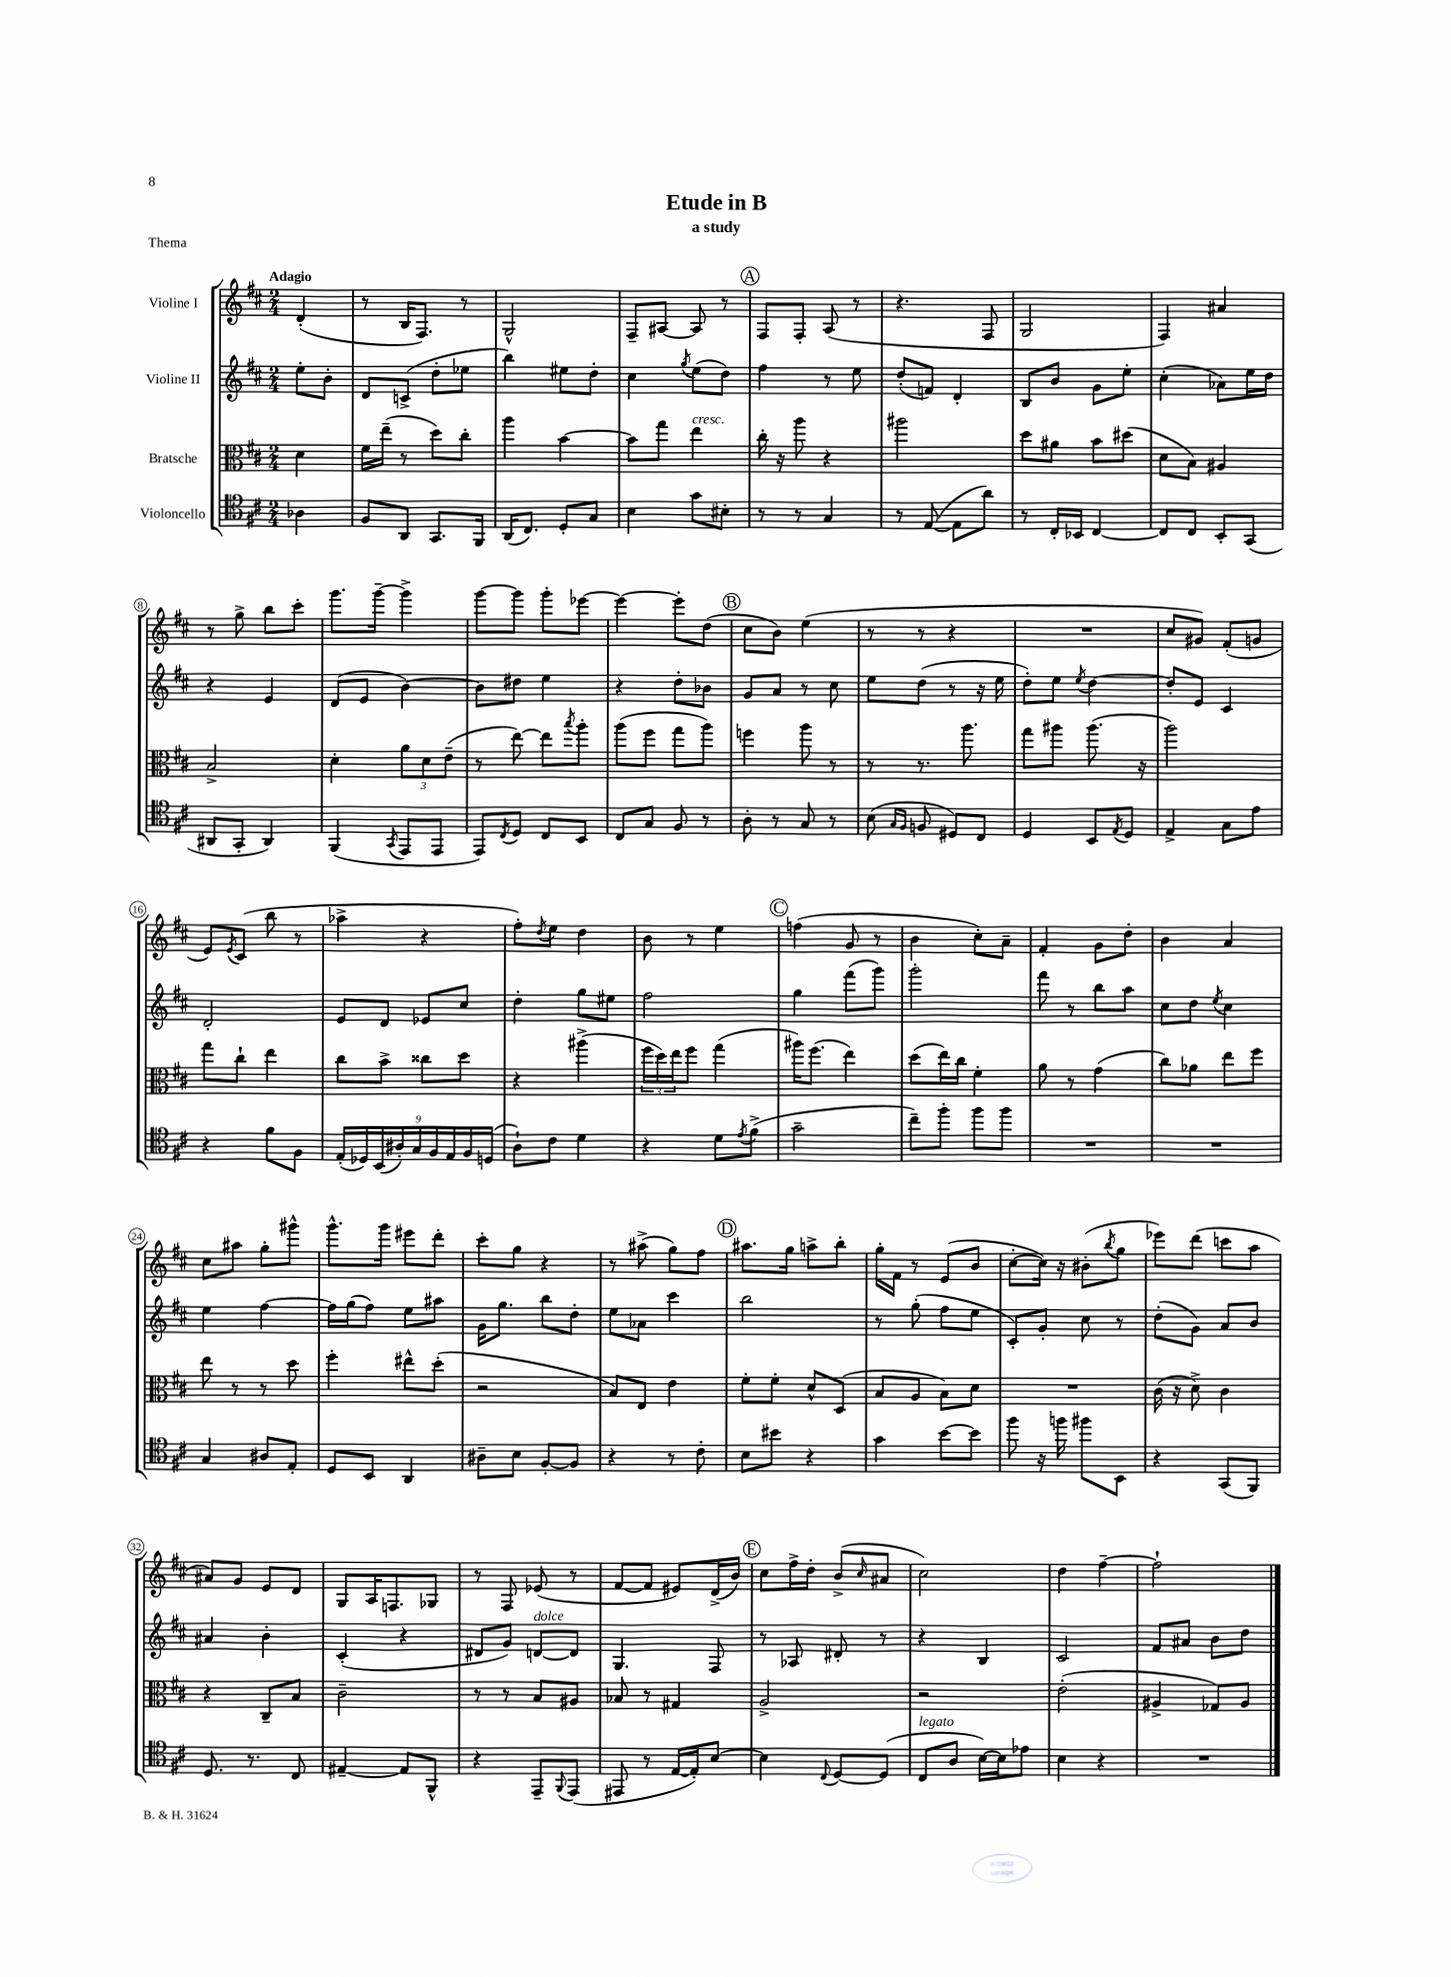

**kern	**kern	**kern	**kern
*part4	*part3	*part2	*part1
*staff4	*staff3	*staff2	*staff1
*I"Violoncello	*I"Bratsche	*I"Violine II	*I"Violine I
*clefC4	*clefC3	*clefG2	*clefG2
*k[f#c#]	*k[f#c#]	*k[f#c#]	*k[f#c#]
*M2/4	*M2/4	*M2/4	*M2/4
=	=	=	=
!	!	!	!LO:TX:a:B:t=Adagio
4A-X\	4d\	8ee'\L	(4d'/
.	.	8b'\J	.
=1	=1	=1	=1
8F#/L	16f#\LL	8d/L	8r
.	(16ee~\JJ	.	.
8AA/J	8r	(8cn^/J	16B/KL
.	.	.	8.F#/J)
8.GG/L	8dd\L)	8dd'\L	.
.	8cc#'\J	8ee-X\J	8r
16FF#/Jk	.	.	.
=2	=2	=2	=2
(16AA/KL	4aa\	4bb\)	2G^^/
8.C#/J)	.	.	.
8D'/L	[4b\	8ee#X\L	.
8G/J	.	8dd'\J	.
=3	=3	=3	=3
4B\	8b\L]	4cc#\	8F#~/L
.	8gg\J	.	[8A#X/J
.	.	8qgg/	.
!	!LO:TX:a:i:t=cresc.	!	!
8g\L	4ee\	(8ee\L	8A#/]
8B#X'\J	.	8dd\J)	8r
!!LO:REH:place=s1:t=A
=4	=4	=4	=4
8r	16cc#'\	4ff#\	8F#/L
.	16r	.	.
8r	8aa\	.	8F#'/J
4G/	4r	8r	(8A/
.	.	8ee\	8r
=5	=5	=5	=5
8r	2aa#X\	(8dd'/L	4.r
([8E/	.	8fn/J)	.
8E\L]	.	4d'/	.
8a\J)	.	.	8F#/
=6	=6	=6	=6
8r	8dd\L	8B/L	2G/
16C#'/LL	8a#X\J	8b/J	.
16BB-X/JJ	.	.	.
[4C#/	8b\L	8g\L	.
.	(8dd#X\J	8ee'\J	.
=7	=7	=7	=7
8C#/L]	8d\L	(4cc#'\	4F#/)
8C#/J	8B\J)	.	.
8BB'/L	4A#X/	8a-X\L)	4a#X/
(8GG/J	.	16ee\L	.
.	.	16dd\JJ	.
!!LO:LB:g=z
=8	=8	=8	=8
8AA#X/L	2B^/	4r	8r
8GG'/J	.	.	8gg^\
4AA#/)	.	4e/	8bb\L
.	.	.	8ccc#'\J
=9	=9	=9	=9
(4FF#/	4d'\	(8d/L	8.ggg\L
.	.	8e/J	.
.	.	.	[16ggg~\Jk
8qGG/	.	.	.
8EE/L	12a\L	[4b\)	4ggg^\]
.	12d\	.	.
8EE/J	.	.	.
.	(12e~\J	.	.
=10	=10	=10	=10
8EE/L)	8r	8b\L]	[8ggg\L
8qC#/	.	.	.
8D/J	[8ee\)	8dd#X\J	8ggg\J]
8C#/L	8ee\L]	4ee\	8ggg'\L
.	8qbb/	.	.
8BB/J	8aa'\J	.	[8eee-X\J
=11	=11	=11	=11
8C#/L	(8aa\L	4r	4eee-\_
8G/J	8ff#\J	.	.
8F#/	8gg\L	8dd'\L	8eee-'\L]
8r	8aa\J)	8b-X\J	(8dd\J
!!LO:REH:place=s1:t=B
=12	=12	=12	=12
8A'\	4ffn\	8g/L	8cc#\L
8r	.	8a/J	8b\J)
8G/	8aa\	8r	(4ee\
8r	8r	8cc#\	.
=13	=13	=13	=13
(8B\	8r	8ee\L	8r
16qqG/LL	.	.	.
16qqF#/JJ	.	.	.
8Fn/	8.r	(8dd\J	8r
8D#X/L)	.	8r	4r
.	8.aa\	.	.
8C#/J	.	16r	.
.	.	16ee\	.
=14	=14	=14	=14
4D/	8gg\L	8dd'\L)	2r
.	8aa#X\J	8ee\J	.
.	.	8qee/	.
8BB/L	(8.aa#\	[4dd\	.
8qE/	.	.	.
8D/J	.	.	.
.	16r	.	.
=15	=15	=15	=15
4E^/	2aa\)	8dd'/L]	8cc#/L
.	.	8e/J	8g#X/J)
8G\L	.	4c#/	(8f#'/L
8e\J	.	.	8gn/J
!!LO:LB:g=z
=16	=16	=16	=16
4r	8gg\L	2d'/	8e/L)
.	.	.	8qe/
.	8cc#`\J	.	(8c#/J
8f#\L	4ee\	.	8bb\
8F#\J	.	.	8r
=17	=17	=17	=17
(18E'/LL	8cc#\L	8e/L	4aa-X^\
18D-X/)	.	.	.
(18BB/	.	.	.
.	8b^\J	8d/J	.
18A#X'/)	.	.	.
18G/	.	.	.
.	8cc##X\L	8e-X/L	4r
18F#/	.	.	.
18E/	.	.	.
.	8dd\J	8cc#/J	.
18F#/	.	.	.
(18Dn/JJ	.	.	.
=18	=18	=18	=18
8A`\L)	4r	4dd'\	8ff#'\L)
.	.	.	8qdd/
8c#\J	.	.	8ee\J
4d\	(4aa#X^\	8gg\L	4dd\
.	.	8ee#X\J	.
=19	=19	=19	=19
4r	24ff#\LL	2ff#\	8b\
.	24dd\)	.	.
.	24ee\J	.	.
.	8ff#\J	.	8r
8d\L	(4gg\	.	4ee\
8qe/	.	.	.
(8f#^\J	.	.	.
!!LO:REH:place=s1:t=C
=20	=20	=20	=20
2g~\	16aa#X\KL)	4gg\	(4ffn\
.	(8.ff#\J	.	.
.	4ee\)	(8fff#\L	8g/
.	.	8ggg\J)	8r
=21	=21	=21	=21
8cc#~\L)	(8dd\L	2ggg'\	4b\
8ff#'\J	16ee\L)	.	.
.	16cc#\JJ	.	.
8ff#\L	4f#'\	.	8cc#'\L)
8ff#\J	.	.	8a~\J
=22	=22	=22	=22
2r	8a\	8fff#\	4f#'/
.	8r	8r	.
.	(4g\	8bb\L	8g\L
.	.	8aa\J	8dd'\J
=23	=23	=23	=23
2r	8cc#\L)	8cc#\L	4b\
.	8a-X\J	8dd\J	.
.	.	8qee/	.
.	8ee\L	4cc#\	4a/
.	8ff#\J	.	.
!!LO:LB:g=z
=24	=24	=24	=24
4G/	8ee\	4ee\	8cc#\L
.	8r	.	8aa#X\J
8A#X/L	8r	[4ff#\	8gg'\L
8E'/J	8dd\	.	8ggg#X^^\J
=25	=25	=25	=25
8D/L	4ff#'\	16ff#\LL]	8.ggg^^\L
.	.	(16gg\J	.
8BB/J	.	8ff#\J)	.
.	.	.	16ggg\Jk
4AA/	8ee#X^^\L	8ee\L	8eee#X\L
.	(8dd'\J	8aa#X\J	8ddd'\J
=26	=26	=26	=26
8A#X~\L	2r	16g\KL	8ccc#'\L
.	.	8.gg\J	.
8B\J	.	.	8gg\J
[8F#'/L	.	8bb\L	4r
8F#/J]	.	8dd'\J	.
=27	=27	=27	=27
4r	8B/L)	8ee\L	8r
.	8E/J	8a-X\J	(8aa#X^\
8r	4e\	4ccc#\	8gg\L)
8c#'\	.	.	8ff#\J
!!LO:REH:place=s1:t=D
=28	=28	=28	=28
8B\L	8f#'\L	2bb\	8.aa#X\L
8b#X\J	8f#'\J	.	.
.	.	.	16gg\Jk
4r	8d^^/L	.	8aan^\L
.	(8D/J	.	8bb'\J
=29	=29	=29	=29
4g\	8B/L	8r	16gg'\LL
.	.	.	16f#\JJ
.	8A/J	(8gg'\	8r
[8b\L	8B\L)	8ff#\L	(8e/L
8b\J]	8d\J	8ee\J	8b/J
=30	=30	=30	=30
8ff#\	2r	8c#'/L)	[8cc#'\L
16r	.	8g'/J	16cc#\Jk])
16ffn\	.	.	16r
8ff#X\L	.	8cc#\	(8b#X'\L
.	.	.	8qbb/
8BB\J	.	8r	8gg\J
=31	=31	=31	=31
4r	(16c#\	(8dd'\L	8eee-X\L)
.	16r	.	.
.	8d^\)	8g\J)	(8ddd\J
(8GG/L	4c#\	8a/L	8cccn\L
8FF#/J)	.	8b/J	8aa\J
!!LO:LB:g=z
=32	=32	=32	=32
8.D/	4r	4a#X/	8a#X/L)
.	.	.	8g/J
8.r	.	.	.
.	8C#~/L	4b'\	8e/L
8C#/	8B/J	.	8d/J
=33	=33	=33	=33
[4E#X~/	2c#~\	(4c#'/	8G/L
.	.	.	16A/K
.	.	.	8.Fn/
8E#/L]	.	4r	.
8FF#^^/J	.	.	8G-X/J
=34	=34	=34	=34
4r	8r	8d#X/L	8r
.	8r	8g/J)	8F#/
!	!	!LO:TX:a:i:t=dolce	!
8EE~/L	8B/L	[8dn/L	(8e-X/
8qqFF#/	.	.	.
(8EE/J	8A#X/J	8d/J]	8r
=35	=35	=35	=35
8EE#X/	8B-X/	4.G/	[8f#/L
8r	8r	.	8f#/J]
[16E/LL	4G#X/	.	8e#X/L)
16E'/J])	.	.	.
[8B/J	.	8F#/	(16d^/L
.	.	.	16b/JJ)
!!LO:REH:place=s1:t=E
=36	=36	=36	=36
4B\]	2A^/	8r	8cc#\L
.	.	8A-X/	16ff#^\L
.	.	.	16dd'\JJ
8qqC#/	.	.	.
[8D/L	.	8d#X'/	(8b^/L
.	.	.	16qqcc#/
(8D/J]	.	8r	8a#X/J
=37	=37	=37	=37
!LO:TX:a:i:t=legato	!	!	!
8C#/L	2r	4r	2cc#\)
8A/J	.	.	.
[16B\LL)	.	4B/	.
16B\J]	.	.	.
8e-X\J	.	.	.
=38	=38	=38	=38
4B\	(2e'\	2c#/	4dd\
4r	.	.	[4ff#~\
=39	=39	=39	=39
2r	4A#X^/	8f#/L	2ff#`\]
.	.	8a#X/J	.
.	8G-X/L)	8b\L	.
.	8A#/J	8dd\J	.
==	==	==	==
*-	*-	*-	*-
